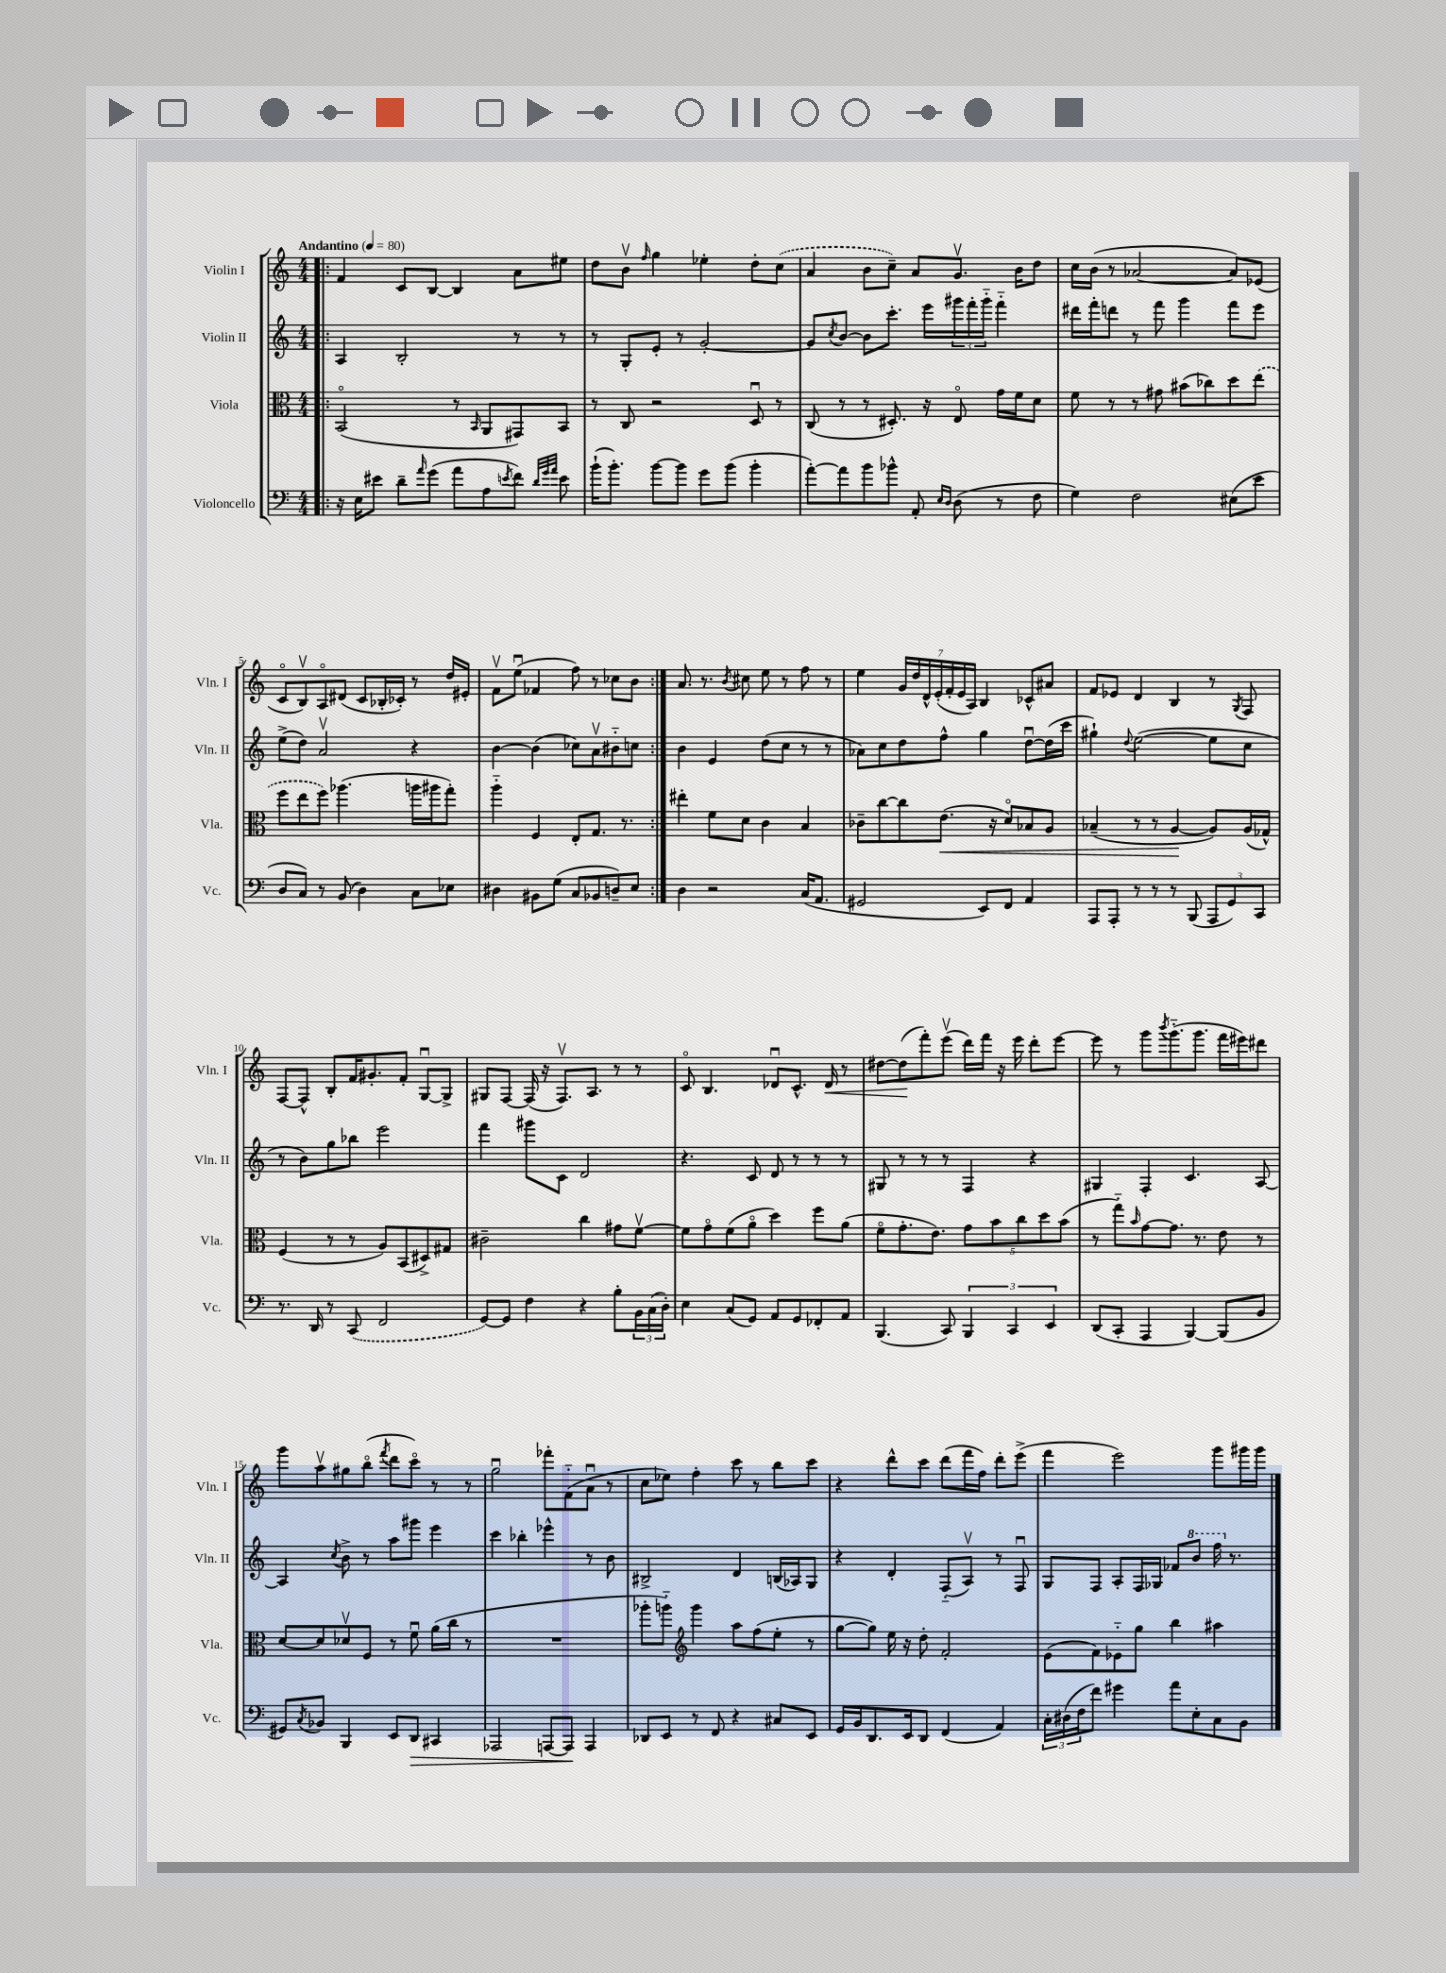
<<
\new StaffGroup <<
\new Staff = "s0" \with { instrumentName = "Violin I" shortInstrumentName = "Vln. I" } {
    \clef treble \key c \major \numericTimeSignature \time 4/4 \tempo "Andantino" 4 = 80
    \repeat volta 2 { \bar ".|:" f'4 c'8 b8~ b4 a'8 eis''8 |
    d''8 b'8\upbow \grace { f''16 } g''4 ees''4-. d''8-. \once \slurDashed c''8( |
    a'4 b'8 c''8--) a'8 g'8.\upbow b'16 d''8 |
    c''16 b'16( r8 aes'2~ aes'8) ees'8( |
    c'8\flageolet b8\upbow) a8\flageolet dis'8( c'8 bes16-. ces'16-.) r8 d''16 eis'16-. |
    f'8\upbow e''8\downbow( fes'4 f''8) r8 ces''8 b'8 | }
    a'8. r8. \acciaccatura { b'8 } cis''8 e''8 r8 f''8 r8 |
    e''4 \tuplet 7/4 { g'16 d''16 d'16-^ e'16-.( f'16-. e'16 a16) } b4 ces'8-^ ais'8 |
    f'8 ees'8 d'4 b4 r8 \acciaccatura { g8 } f8 |
    f8~ f8-^ b8-. f'16 gis'8.-. f'8-. g8~\downbow g8-> |
    gis8 f8~ f16( r16 f8.\upbow) a8. r8 r8 |
    c'8\flageolet b4. des'8\downbow c'8.-^ des'16\< r8 |
    dis''8~ dis''8\!( f'''8-.) e'''8\upbow( d'''16) f'''16 r16 e'''16 d'''8-. e'''8~ |
    e'''8 r8 g'''8 \acciaccatura { b'''8 } g'''8.-_( g'''8. f'''16 eis'''16) dis'''8 |
    g'''8 a''8\upbow gis''8 b''8\flageolet( \acciaccatura { f'''8 } d'''8 c'''8\flageolet) r8 r8 |
    g''2\downbow fes'''8-. f'8-_( a'8\downbow r8 |
    c''8 ees''8) f''4-. c'''8 r8 b''8 c'''8 |
    r4 d'''8-^ c'''8 d'''8( f'''16 f''16) d'''8-. e'''8->( |
    f'''4 e'''2) g'''8 gis'''16 gis'''16 \bar "|." |
}
\new Staff = "s1" \with { instrumentName = "Violin II" shortInstrumentName = "Vln. II" } {
    \clef treble \key c \major \numericTimeSignature \time 4/4
    \repeat volta 2 { \bar ".|:" a4 b2-. r8 r8 |
    r8 g8-. e'8-. r8 g'2~-. |
    g'8 \acciaccatura { c''8 } b'8~ b'8 c'''8.-. e'''16 \tuplet 3/2 { gis'''16 f'''16-. gis'''16-_ } f'''4-_ |
    dis'''16 f'''16-. d'''8 r8 f'''8 g'''4 f'''8 e'''8 |
    e''8->( d''8) a'2\upbow r4 |
    b'4~ b'4( ces''8) a'8\upbow bis'8-_ c''8 | }
    b'4 e'4 d''8( c''8 r8 r8 |
    aes'8) c''8 d''8 f''8-^ g''4 d''8~\downbow d''16( c'''16 |
    gis''4-!) \appoggiatura { d''8 } e''2~( e''8 c''8 |
    r8 b'8) g''8 bes''8 e'''2 |
    f'''4 gis'''8 c'8 d'2 |
    r4. c'8 d'8 r8 r8 r8 |
    gis8 r8 r8 r8 f4 r4 |
    gis4 f4-. c'4. a8~ |
    a4 \acciaccatura { c''8 } b'8-> r8 a''8 gis'''8 e'''4 |
    c'''4 bes''4-. ees'''4-^ r8 b'8 |
    bis2-> d'4 b16( aes16) g8 |
    r4 d'4-. f8-_( a8\upbow) r8 f8\downbow |
    g8 f8 a8-. f16 ges16 fes'8 \ottava #1 b''8 f'''16 \ottava #0 r8. \bar "|." |
}
\new Staff = "s2" \with { instrumentName = "Viola" shortInstrumentName = "Vla." } {
    \clef alto \key c \major \numericTimeSignature \time 4/4
    \repeat volta 2 { \bar ".|:" b,2\flageolet( r8 \grace { b,16 } a,8 gis,8) b,8 |
    r8 c8 r2 d8\downbow r8 |
    c8( r8 r8 dis8.-.) r16 e8\flageolet g'16 f'16 d'8 |
    f'8 r8 r8 gis'8 bis'8( ces''8) d''8 \once \slurDashed e''8( |
    f''8 e''8 f''8) aes''4.( a''16 ais''16 g''8-.) |
    a''4-_ f4 e8-. g8. r8. | }
    eis''4-. f'8 d'8 c'4 b4 |
    ces'8-- c''8~ c''8 e'8.\<( r16 d'8\flageolet) bes8 a8 |
    bes4--( r8 r8 a4~\! a8) a16( ges16-^) |
    f4( r8 r8 a8) b,8( dis8->) gis8 |
    cis'2-- c''4 gis'8 f'8~\upbow |
    f'8 g'8\flageolet f'8( a'8\flageolet d''4) f''8 a'8( |
    f'8\flageolet g'8.-. e'8.) \tuplet 5/4 { g'8 b'8 c''8 d''8 b'8( } |
    r8 g''8-_) \grace { b'16 } g'8~ g'8. r8. e'8 r8 |
    d'8~ d'8 des'8\upbow f8 r8 f'8\downbow a'16( c''16 r8 |
    R1 |
    aes''8-. a''8-_) \clef treble g'''4 a''8 f''8( e''8-. r8 |
    g''8~ g''8) e''16 r16 d''8-. f'2-. |
    e'8( f'8) ees'8-_ g''8 b''4 ais''4 \bar "|." |
}
\new Staff = "s3" \with { instrumentName = "Violoncello" shortInstrumentName = "Vc." } {
    \clef bass \key c \major \numericTimeSignature \time 4/4
    \repeat volta 2 { \bar ".|:" r16 e16 eis'8 d'8-- \grace { a'16 } g'8( a'8 a8 \acciaccatura { e'8 } f'8) \grace { d'32 g'32 a'32 } e'8 |
    b'16-!( b'8.-.) b'8~ b'8 g'8 b'8( b'4-. |
    a'8~-.) a'8 b'8 bes'8-^ a,8-. \grace { e16 d16 } d8( r8 f8 |
    g4) f2 eis8( e'8 |
    d8 c8) r8 b,8( d4) c8 ees8 |
    dis4 bis,8 g8( c8 bes,8 d8--) e8 | }
    d4 r2 c16( a,8. |
    gis,2 e,8) f,8 a,4 |
    a,,8 a,,8-. r8 r8 r8 b,,8( \tuplet 3/2 { a,,8 g,8) c,8 } |
    r8. d,16 r8 \once \slurDashed c,8( f,2 |
    g,8~) g,8 f4 r4 b8-. \tuplet 3/2 { b,16 c16( d16-.) } |
    e4 c8( g,8) a,8 g,8 fes,8-. a,8 |
    b,,4.( c,8) \tuplet 3/2 { b,,4 c,4 e,4 } |
    d,8( c,8-. a,,4 b,,4~) b,,8( b,8 |
    gis,8) \acciaccatura { c8 } bes,8 b,,4 e,8 d,8\> cis,4 |
    aes,,2 a,,8~ a,,8\! a,,4 |
    des,8 e,8 r8 f,8 r4 cis8 e,8 |
    g,16 b,16 d,8. e,16 d,8 f,4( a,4) |
    \tuplet 3/2 { c16-. dis16( f16 } f'8) gis'4 a'8 e8-. c8 b,8 \bar "|." |
}
>>
>>
